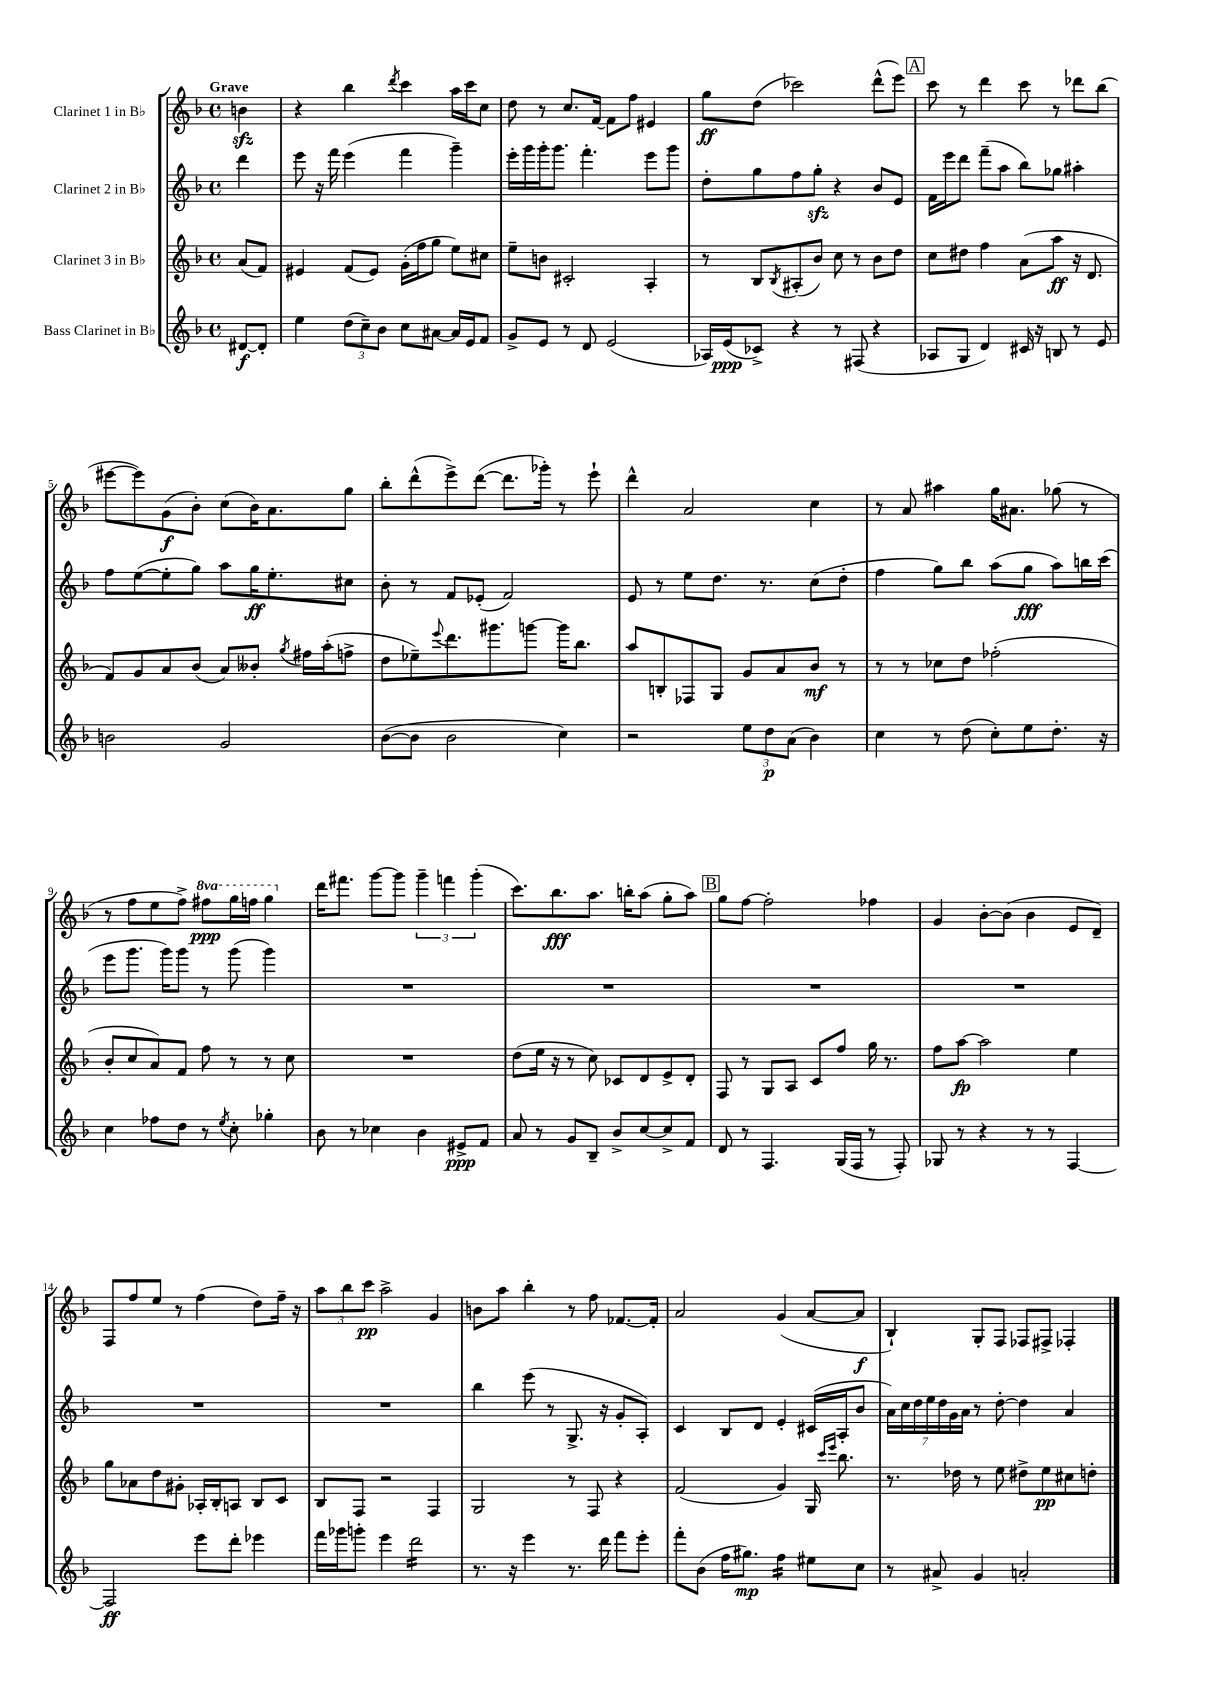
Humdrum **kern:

**kern	**kern	**kern	**kern
*staff4	*staff3	*staff2	*staff1
*clefG2	*clefG2	*clefG2	*clefG2
*k[b-]	*k[b-]	*k[b-]	*k[b-]
*M4/4	*M4/4	*M4/4	*M4/4
*met(c)	*met(c)	*met(c)	*met(c)
[8d#	(8a	4ddd	4b
8d#']	8f)	.	.
=	=	=	=
4ee	4e#	8eee	4r
.	.	16r	.
.	.	16fff	.
(12dd	(8f	(4eee	4bb-
12cc~)	.	.	.
.	8e#)	.	.
12b-	.	.	.
.	.	.	8qddd
8cc	(16g'	4fff	4ccc
.	16ff	.	.
[8a#	8gg	.	.
16a#]	8ee)	4ggg~)	16aa
16e	.	.	16ccc
8f	8cc#	.	8cc
=	=	=	=
8g^	8ee~	16eee'	8dd
.	.	16ggg	.
8e	8b	16ggg'	8r
.	.	8.ggg	.
8r	2c#'	.	8.cc
8d	.	4.fff'	.
.	.	.	[16f
(2e	.	.	8f]
.	.	.	8ff
.	4A'	8eee	4e#
.	.	8ggg	.
=	=	=	=
16A-)	8r	8dd'	8gg
(16e	.	.	.
8c-^)	8B-	8gg	(8dd
.	8qB-	.	.
4r	(8A#'	8ff	2ccc-)
.	8b-)	8gg'	.
8r	8cc	4r	.
(8F#	8r	.	.
4r	8b-	8b-	(8ddd^^
.	8dd	8e	8eee)
=	=	=	=
8A-	8cc	16f	8ccc
.	.	16eee	.
8G	8dd#	8ddd	8r
4d)	4ff	(8fff~	4ddd
.	.	8aa	.
16c#	(8a	8bb-)	8ccc
16r	.	.	.
8B	8aa	8gg-	8r
8r	16r	4aa#'	8ddd-
.	8.d	.	.
8e	.	.	(8bb-
=	=	=	=
2b	8f)	8ff	[8eee#
.	8g	([8ee	8eee#])
.	8a	8ee']	(8g
.	(8b-	8gg)	8b-')
2g	8a)	8aa	(8cc
.	8b--'	16gg	16b-)
.	.	8.ee'	8.a
.	8qgg	.	.
.	16ff#	.	.
.	(16aa'	.	.
.	8ff^	8cc#	8gg
=	=	=	=
([8b-	8dd	8b-'	8bb-'
8b-]	8ee-~)	8r	(8ddd^^
.	8qqeee	.	.
2b-	8.ddd	8f	8eee^)
.	.	(8e-'	([8ddd
.	8.ggg#	.	.
.	.	2f)	8.ddd]
.	[8ggg	.	.
.	.	.	16ggg-')
4cc)	16ggg]	.	8r
.	8.bb-	.	.
.	.	.	8eee`
=	=	=	=
2r	8aa	8e	4ddd^^
.	8B'	8r	.
.	8F-	8ee	2a
.	8G	8.dd	.
12ee	8g	.	.
.	.	8.r	.
12dd	.	.	.
.	8a	.	.
(12a	.	.	.
4b-)	8b-	(8cc	4cc
.	8r	8dd'	.
=	=	=	=
4cc	8r	4ff	8r
.	8r	.	8a
8r	8cc-	8gg)	4aa#
(8dd	8dd	8bb-	.
8cc')	(2ff-'	(8aa	16gg
.	.	.	8.a#
8ee	.	8gg	.
8.dd'	.	8aa)	(8gg-
.	.	16bb	8r
16r	.	(16ccc	.
=	=	=	=
4cc	8b-'	8eee	8r
.	8cc	8.ggg	8ff
8ff-	8a)	.	8ee
.	.	16ggg)	.
8dd	8f	8ggg	8ff^)
8r	8ff	8r	8fff#
8qee	.	.	.
8cc'	8r	(8ggg	16ggg
.	.	.	16fff
4gg-'	8r	4ggg)	4ggg
.	8cc	.	.
=	=	=	=
8b-	1r	1r	16ddd
.	.	.	8.fff#
8r	.	.	.
4cc-	.	.	[8ggg
.	.	.	8ggg]
4b-	.	.	6ggg~
.	.	.	6fff
8e#^	.	.	.
.	.	.	(6ggg'
8f	.	.	.
=	=	=	=
8a	(8dd	1r	8.ccc)
8r	16ee	.	.
.	16r	.	8.bb-
8g	8r	.	.
8B-~	8cc)	.	8.aa
8b-^	8c-	.	.
.	.	.	16bb'
[8cc	8d	.	(8aa
8cc^]	8e^	.	8gg'
8f	8d'	.	8aa)
=	=	=	=
8d	8F	1r	8gg
8r	8r	.	[8ff
4.F	8G	.	2ff']
.	8A	.	.
.	8c	.	.
(16G	8ff	.	.
16F	.	.	.
8r	16gg	.	4ff-
.	8.r	.	.
8F')	.	.	.
=	=	=	=
8G-	8ff	1r	4g
8r	[8aa	.	.
4r	2aa]	.	[8b-'
.	.	.	(8b-]
8r	.	.	4b-
8r	.	.	.
[4F	4ee	.	8e
.	.	.	8d~)
=	=	=	=
2F]	8gg	1r	8F
.	8a-	.	8ff
.	8dd	.	8ee
.	8g#'	.	8r
8eee	16A-'	.	(4ff
.	16B-'	.	.
8ddd'	8A	.	.
4eee-	8B-	.	8dd)
.	8c	.	16ff~
.	.	.	16r
=	=	=	=
16fff	8B-	1r	12aa
16ggg-	.	.	.
.	.	.	12bb-
8ggg'	8F	.	.
.	.	.	12ccc
4eee	2r	.	2aa^
2ddd	.	.	.
.	4F	.	4g
=	=	=	=
8.r	2G	4bb-	8b
.	.	.	8aa
16r	.	.	.
4eee	.	(8eee	4bb-'
.	.	8r	.
8.r	8r	8.G^	8r
.	8F	.	8ff
16ddd	.	16r	.
8fff	4r	8g'	[8.f-
8eee'	.	8A')	.
.	.	.	16f-']
=	=	=	=
8fff'	(2f	4c	2a
(8b-	.	.	.
16ff	.	8B-	.
8.gg#)	.	.	.
.	.	8d	.
4ff	4g)	4e'	(4g
8ee#	16G	(16c#	[8a
.	16qqccc	.	.
.	16qqeee	.	.
.	8.bb-	16A'	.
8cc	.	8b-	8a]
=	=	=	=
8r	8.r	28a)	4B-`)
.	.	28cc	.
.	.	28dd	.
.	.	28ee	.
8a#^	.	.	.
.	.	28dd	.
.	.	28g	.
.	16dd-	.	.
.	.	28a	.
4g	8r	8r	8G'
.	8ee	[8dd'	8F
2a'	8dd#^	4dd]	8F-
.	8ee	.	8F#^
.	8cc#	4a	4F-'
.	8dd'	.	.
==	==	==	==
*-	*-	*-	*-
